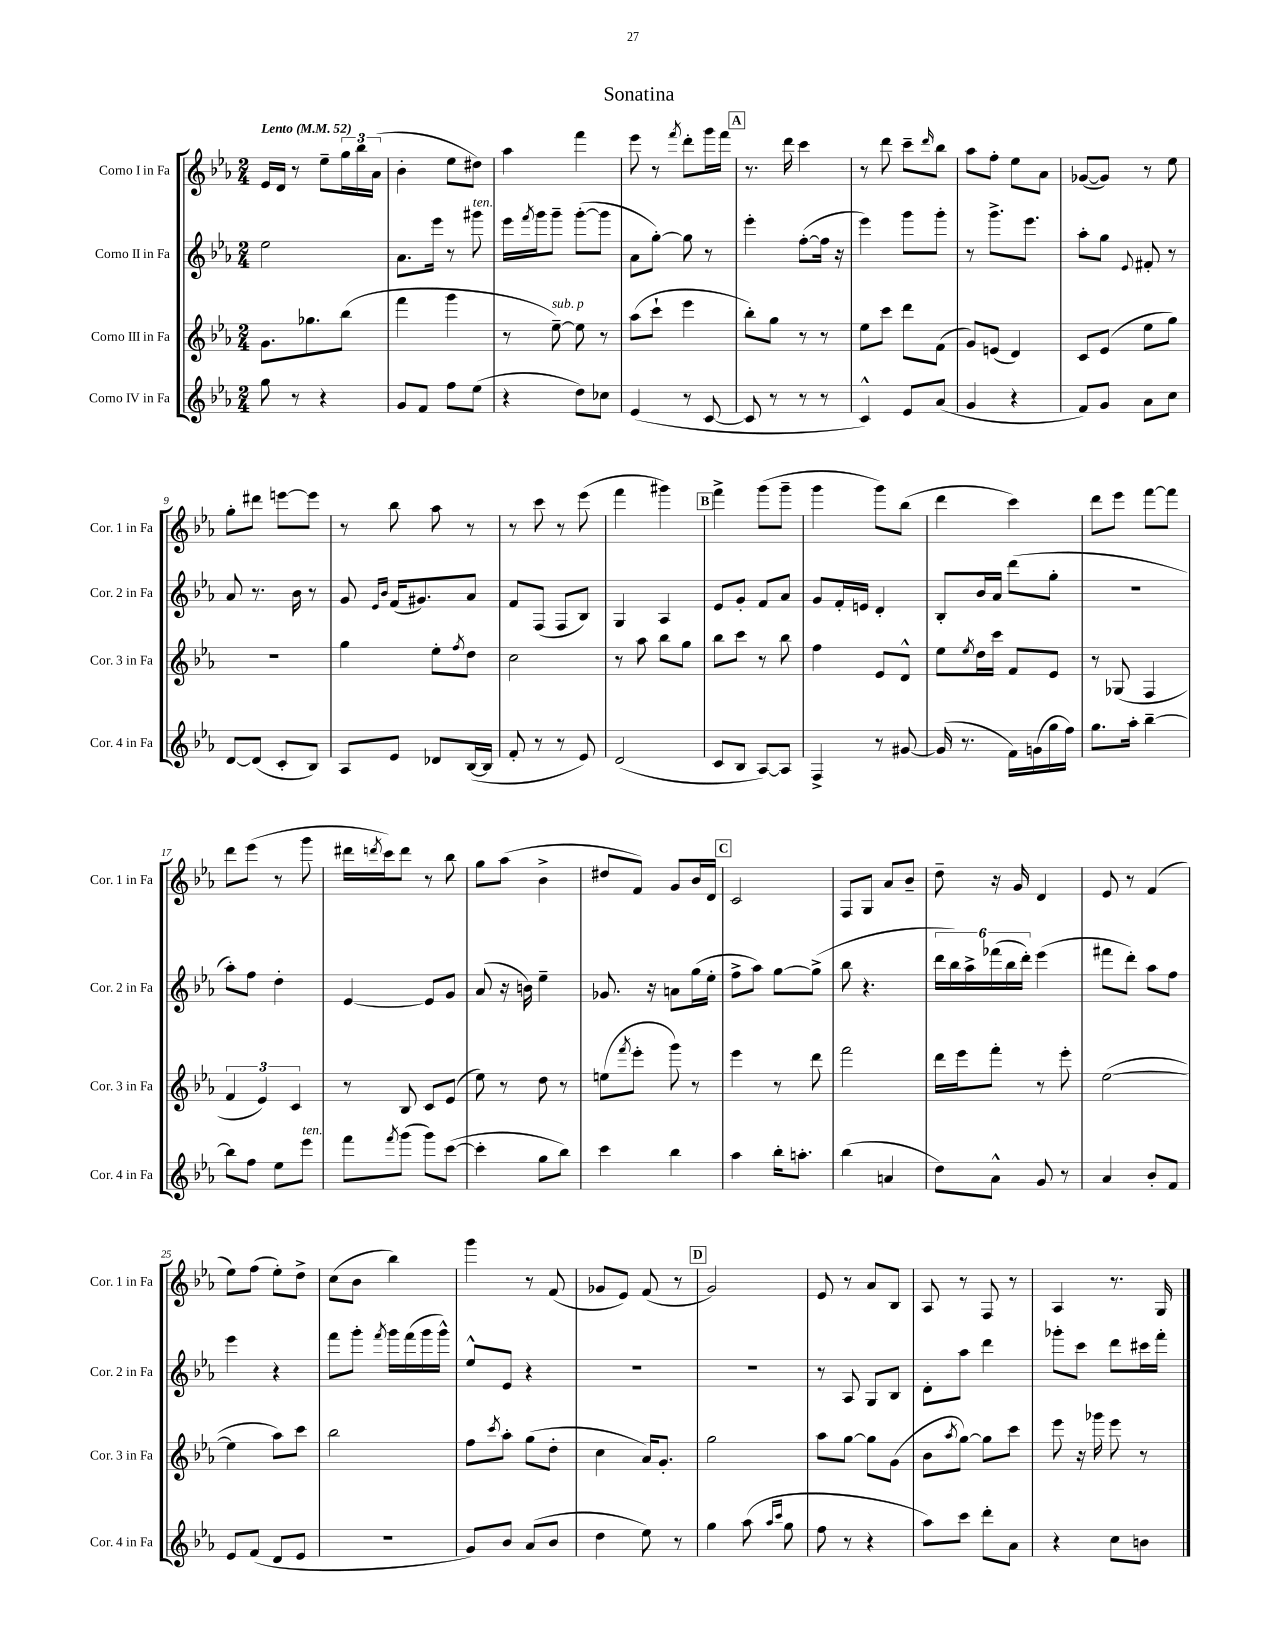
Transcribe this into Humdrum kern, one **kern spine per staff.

**kern	**kern	**kern	**kern
*staff4	*staff3	*staff2	*staff1
*clefG2	*clefG2	*clefG2	*clefG2
*k[b-e-a-]	*k[b-e-a-]	*k[b-e-a-]	*k[b-e-a-]
*M2/4	*M2/4	*M2/4	*M2/4
*MM52	*MM52	*MM52	*MM52
8gg	8.g	2ee-	16e-
.	.	.	16d
8r	.	.	8r
.	8.gg-	.	.
4r	.	.	8ee-~
.	(8bb-	.	24gg
.	.	.	24bb-
.	.	.	(24a-
=	=	=	=
8g	4fff	8.a-	4b-'
8f	.	.	.
.	.	16eee-	.
8ff	4ggg	8r	8ee-
(8ee-	.	8ggg#	8dd#)
=	=	=	=
4r	8r	16eee-	4aa-
.	.	8qfff	.
.	.	16ggg	.
.	[8ee-~)	8ggg~	.
8dd)	8ee-]	([8ggg'	4fff
8cc-	8r	8ggg]	.
=	=	=	=
(4e-	(8aa-	8a-	8eee-
.	8ccc`	[8gg')	8r
.	.	.	8qfff
8r	4eee-	8gg]	8ddd'
[8c	.	8r	16ggg
.	.	.	16fff
=	=	=	=
8c]	8bb-')	4eee-'	8.r
8r	8gg	.	.
.	.	.	16ddd
8r	8r	([8ff'	4ccc
8r	8r	16ff]	.
.	.	16r	.
=	=	=	=
4c^^)	8ee-	4eee-)	8r
.	8ccc	.	8ddd
8e-	8ddd	8ggg	8ccc~
.	.	.	16qqddd
(8a-	(8f	8ggg'	8bb-
=	=	=	=
4g	8g)	8r	8aa-
.	(8e	8.ggg^	8ff'
4r	4d)	.	8ee-
.	.	8.eee-	.
.	.	.	8a-
=	=	=	=
8f)	8c	8aa-'	([8g-
8g	(8e-	8gg	8g-])
.	.	8qqe-	.
8a-	8ee-	8f#'	8r
8cc	8gg)	8r	8ee-
=	=	=	=
[8d	2r	8a-	8gg'
(8d]	.	8.r	8ddd#
8c'	.	.	[8eee
.	.	16b-	.
8B-)	.	8r	8eee]
=	=	=	=
8A-	4gg	8g	8r
.	.	16qqe-	.
.	.	16qqb-	.
8e-	.	(16f	8bb-
.	.	8.g#)	.
8d-	8ee-'	.	8aa-
.	8qff	.	.
([16B-	8dd	8a-	8r
16B-]	.	.	.
=	=	=	=
8f'	2cc	8f	8r
8r	.	(8F	8ccc
8r	.	8F	8r
8e-)	.	8B-)	(8eee-
=	=	=	=
(2d	8r	4G	4fff
.	8aa-	.	.
.	8bb-	4A-	4ggg#)
.	8gg	.	.
=	=	=	=
8c	8bb-	8e-	4fff^
8B-	8ccc	8g'	.
[8A-)	8r	8f	(8ggg
8A-]	8bb-	8a-	8ggg~
=	=	=	=
4F^	4ff	8g	4ggg
.	.	16f'	.
.	.	16e	.
8r	8e-	4d'	8ggg)
[8g#	8d^^	.	(8bb-
=	=	=	=
(16g#]	8ee-	8B-'	4ddd
8.r	.	.	.
.	8qee-	.	.
.	16dd	16b-	.
.	16ccc	16a-	.
16f)	8f	(8ddd	4ccc)
(16g	.	.	.
16gg	8e-	8gg'	.
16ff)	.	.	.
=	=	=	=
8.gg	8r	2r	8ddd
.	(8G-	.	8eee-
16aa-'	.	.	.
[4bb-~	4F	.	[8fff
.	.	.	8fff]
=	=	=	=
8bb-]	6f	8aa-')	8ddd
8ff	.	8ff	(8eee-
.	6e-)	.	.
8ee-	.	4dd'	8r
.	6c	.	.
8eee-	.	.	8ggg
=	=	=	=
8fff	8r	[4e-	16ddd#
.	.	.	8qddd
.	.	.	16ccc)
8qfff	.	.	.
(8ggg	8B-	.	8ddd
8ggg)	8c	8e-]	8r
([8ccc	(8e-	8g	8bb-
=	=	=	=
4ccc']	8ee-)	(8a-	8gg
.	8r	16r	(8aa-
.	.	16b)	.
8gg	8dd	4ee-~	4b-^
8bb-)	8r	.	.
=	=	=	=
4ccc	(8ee	8.g-	8dd#
.	8qfff	.	.
.	8eee-'	.	8f)
.	.	16r	.
4bb-	8ggg)	8a	8g
.	8r	(16gg	16b-
.	.	16ee-'	16d
=	=	=	=
4aa-	4eee-	8ff^	2c
.	.	8aa-)	.
16bb-'	8r	[8gg	.
8.aa'	.	.	.
.	8ddd	(8gg^]	.
=	=	=	=
(4bb-	2fff	8bb-	8F
.	.	4.r	8G
4a	.	.	8a-
.	.	.	8b-~
=	=	=	=
8dd)	16ddd	24ddd	8dd~
.	.	24bb-)	.
.	16eee-	.	.
.	.	24aa-^	.
8a-^^	8fff'	(24fff-	16r
.	.	24bb-	.
.	.	.	16g
.	.	24ddd')	.
8g	8r	(4eee-	4d
8r	8eee-'	.	.
=	=	=	=
4a-	([2ee-	8fff#	8e-
.	.	8ddd')	8r
8b-'	.	8aa-	(4f
8f	.	8ff	.
=	=	=	=
8e-	4ee-]	4eee-	8ee-)
(8f	.	.	(8ff
8d	8aa-)	4r	8ee-')
8e-	8ccc	.	8dd^
=	=	=	=
2r	2bb-	8fff	(8cc
.	.	8ggg'	8b-
.	.	8qfff	.
.	.	16ggg	4bb-)
.	.	(16fff	.
.	.	16ggg	.
.	.	16ggg^^)	.
=	=	=	=
8g)	8ff	8ee-^^	4ggg
.	8qccc	.	.
8b-	8aa-'	8e-	.
(8a-	(8gg	4r	8r
8b-	8dd'	.	(8f
=	=	=	=
4dd	4cc	2r	8g-
.	.	.	8e-)
8ee-)	16a-)	.	(8f
.	8.g'	.	.
8r	.	.	8r
=	=	=	=
4gg	2gg	2r	2g)
(8aa-	.	.	.
16qqaa-	.	.	.
16qqccc	.	.	.
8gg	.	.	.
=	=	=	=
8ff	8aa-	8r	8e-
8r	[8gg	8A-	8r
4r	8gg]	8G	8a-
.	(8g	8B-	8B-
=	=	=	=
8aa-)	8b-	8d'	8A-
.	8qaa-	.	.
8ccc	[8gg)	8aa-	8r
8ddd'	8gg]	4ddd	8F
8a-	8ccc	.	8r
=	=	=	=
4r	8eee-	8ggg-'	4A-
.	16r	8ccc	.
.	16ggg-	.	.
8cc	8eee-	8ddd	8.r
8b	8r	16ccc#	.
.	.	16fff'	16G
==	==	==	==
*-	*-	*-	*-
